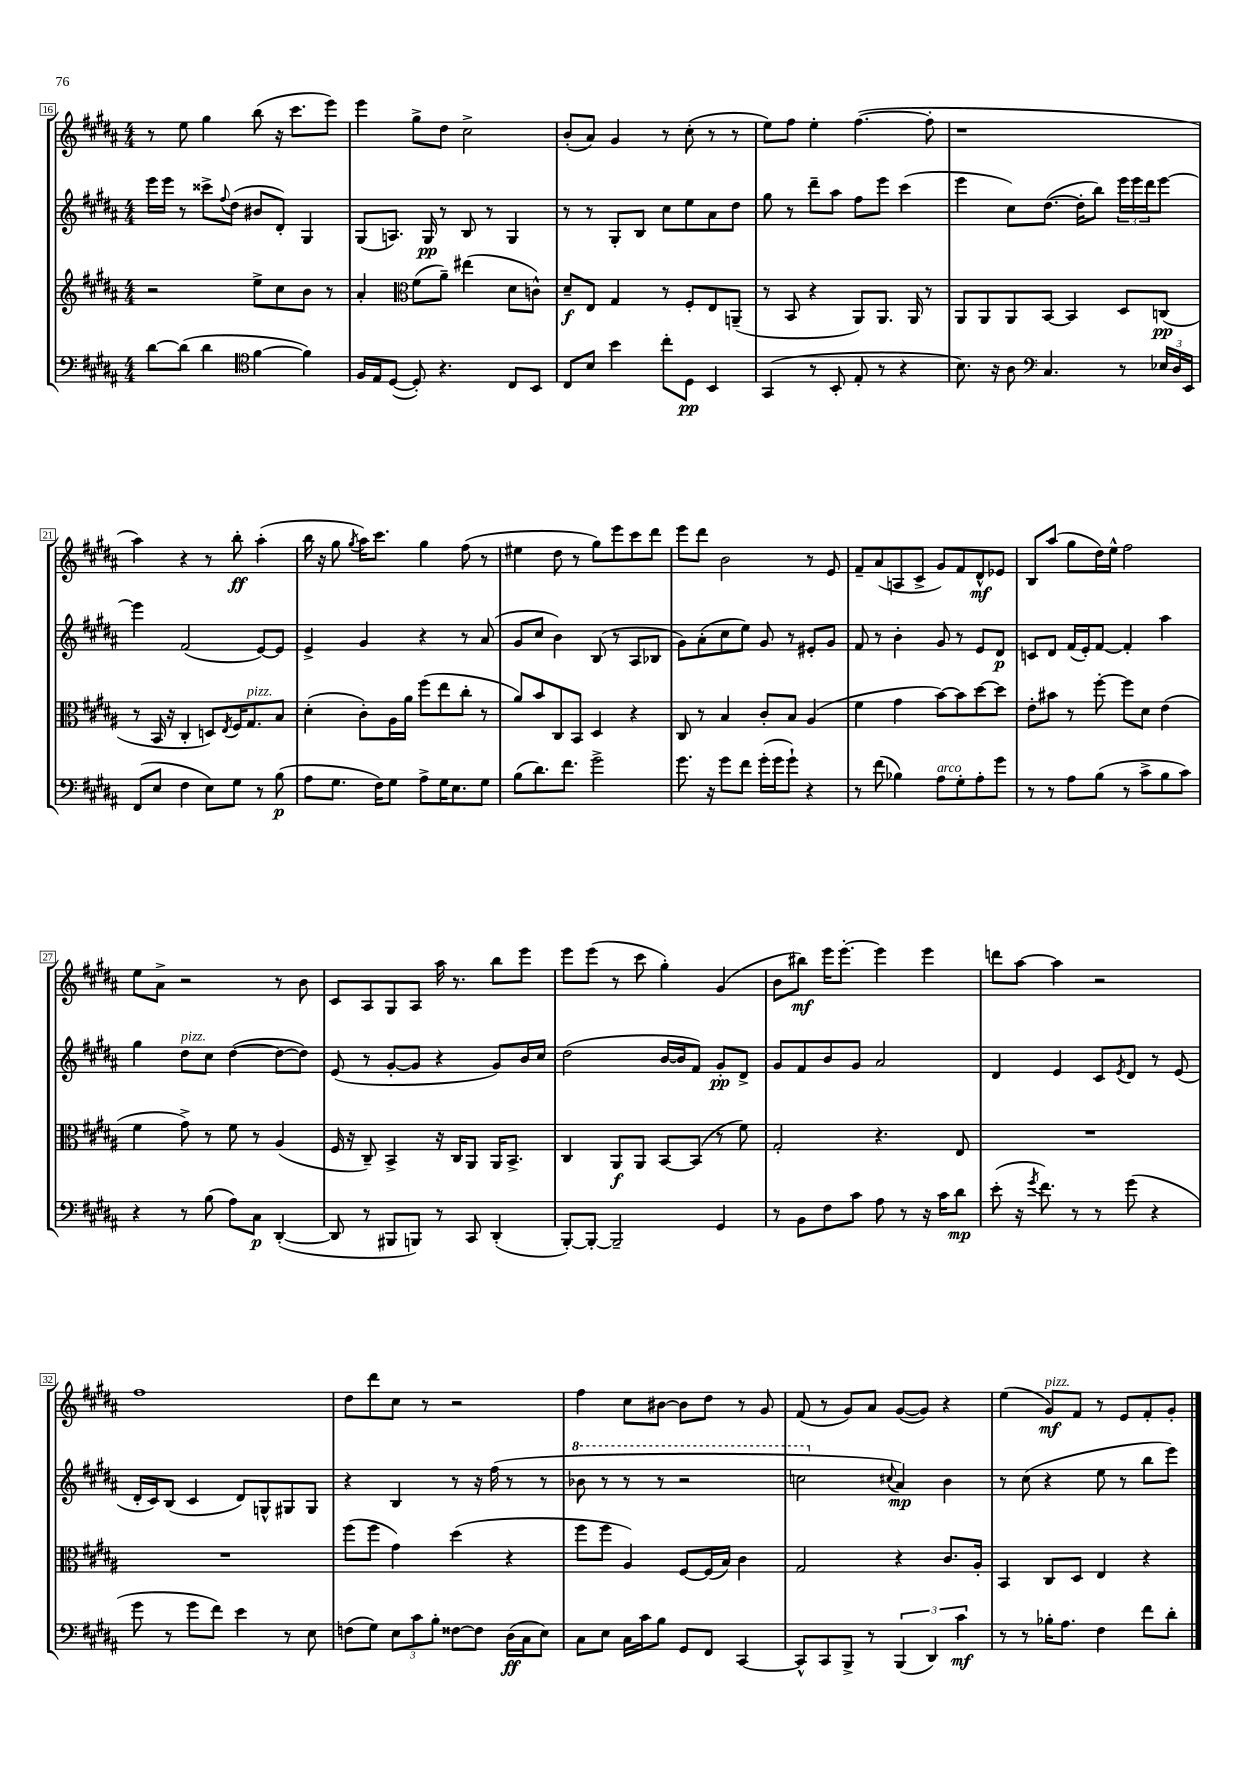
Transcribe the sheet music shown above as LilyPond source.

<<
\new StaffGroup <<
\new Staff = "s0" {
    \clef treble \key b \major \numericTimeSignature \time 4/4
    r8 e''8 gis''4 b''8( r16 cis'''8. e'''8) |
    e'''4 gis''8-> dis''8 cis''2-> |
    b'8-.( ais'8) gis'4 r8 cis''8-.( r8 r8 |
    e''8) fis''8 e''4-. fis''4.~( fis''8-. |
    r1 |
    ais''4) r4 r8 b''8-.\ff ais''4-.( |
    b''16 r16 gis''8 \acciaccatura { gis''8 } ais''16) cis'''8. gis''4 fis''8( r8 |
    eis''4 dis''8 r8 gis''8) e'''8 cis'''8 dis'''8 |
    e'''8 dis'''8 b'2 r8 e'8 |
    fis'8-- ais'8( a8 cis'8-> gis'8) fis'8 dis'8-^\mf ees'8 |
    b8 ais''8( gis''8 dis''16) e''16-^ fis''2 |
    e''8 ais'8-> r2 r8 b'8 |
    cis'8 ais8 gis8 ais8 ais''16 r8. b''8 e'''8 |
    e'''8 e'''8( r8 cis'''8 gis''4-.) gis'4( |
    b'8 bis''8\mf) e'''16 e'''8.~-. e'''4 e'''4 |
    d'''8 ais''8~ ais''4 r2 |
    fis''1 |
    dis''8 dis'''8 cis''8 r8 r2 |
    fis''4 cis''8 bis'8~ bis'8 dis''8 r8 gis'8 |
    fis'8( r8 gis'8) ais'8 gis'8~( gis'8) r4 |
    e''4( gis'8\mf^\markup { \italic "pizz." }) fis'8 r8 e'8 fis'8-. gis'8-. \bar "|." |
}
\new Staff = "s1" {
    \clef treble \key b \major \numericTimeSignature \time 4/4
    e'''16 e'''16 r8 cisis'''8-> \appoggiatura { fis''8 } dis''8( bis'8 dis'8-.) gis4 |
    gis8( a8.) gis16\pp r8 b8 r8 gis4 |
    r8 r8 gis8-. b8 cis''8 e''8 ais'8 dis''8 |
    gis''8 r8 dis'''8-- ais''8 fis''8 e'''8 cis'''4( |
    e'''4 cis''8) dis''8.~( dis''16-. b''8) \tuplet 3/2 { e'''16 e'''16 dis'''16 } e'''8~ |
    e'''4 fis'2( e'8~) e'8 |
    e'4-> gis'4 r4 r8 ais'8( |
    gis'8 cis''8 b'4) b8( r8 ais8 bes8 |
    gis'8) ais'8-.( cis''8 e''8) gis'8 r8 eis'8-. gis'8 |
    fis'8 r8 b'4-. gis'8 r8 e'8 dis'8\p |
    c'8 dis'8 fis'16( e'16-.) fis'8~ fis'4-. ais''4 |
    gis''4 dis''8^\markup { \italic "pizz." } cis''8 dis''4~( dis''8~ dis''8) |
    e'8( r8 gis'8~-. gis'8 r4 gis'8) b'16 cis''16 |
    dis''2( b'16~ b'16 fis'8) gis'8-.\pp dis'8-> |
    gis'8 fis'8 b'8 gis'8 ais'2 |
    dis'4 e'4 cis'8 \acciaccatura { e'8 } dis'8 r8 e'8( |
    dis'16-. cis'16) b8( cis'4 dis'8) g8-^ gis8 gis8 |
    r4 b4 r8 r16 fis''16( r8 r8 |
    \ottava #1 bes''8 r8 r8 r8 r2 |
    c'''2 \ottava #0 \appoggiatura { cis''!8 } ais'4\mp) b'4 |
    r8 cis''8( r4 e''8 r8 b''8 e'''8) \bar "|." |
}
\new Staff = "s2" {
    \clef treble \key b \major \numericTimeSignature \time 4/4
    r2 e''8-> cis''8 b'8 r8 |
    ais'4-. \clef alto fis'8( ais'8--) eis''4( dis'8 c'8-^) |
    dis'8--\f e8 gis4 r8 fis8-. e8 a,8--( |
    r8 b,8 r4 ais,8) ais,8. ais,16 r8 |
    ais,8 ais,8 ais,8 b,8~ b,4 dis8 c8\pp( |
    r8 b,16 r16 cis4-. d8) \acciaccatura { e8 } fis16 gis8.^\markup { \italic "pizz." } b8 |
    dis'4-.( cis'8-.) ais16 ais'16 fis''8( e''8 cis''8-. r8 |
    ais'8) b'8 cis8 b,8 dis4 r4 |
    cis8 r8 b4 cis'8-. b8 ais4( |
    fis'4 gis'4 b'8~) b'8 dis''8~ dis''8 |
    e'8-. bis'8 r8 fis''8~-. fis''8 dis'8 e'4( |
    fis'4 gis'8->) r8 fis'8 r8 ais4( |
    fis16 r16 cis8--) b,4-> r16 cis16 ais,8 ais,16 b,8.-> |
    cis4 ais,8\f ais,8 b,8~ b,8( r8 fis'8) |
    gis2-. r4. e8 |
    R1 |
    R1 |
    fis''8( fis''8 gis'4) dis''4( r4 |
    fis''8 fis''8 ais4) fis8~ fis16( b16) cis'4 |
    gis2 r4 cis'8. ais16-. |
    b,4 cis8 dis8 e4 r4 \bar "|." |
}
\new Staff = "s3" {
    \clef bass \key b \major \numericTimeSignature \time 4/4
    dis'8~ dis'8( dis'4 \clef tenor fis'4~ fis'4) |
    fis16 e16 dis8~( dis8-.) r4. cis8 b,8 |
    cis8 b8 b'4 cis''8-. dis8\pp b,4 |
    gis,4( r8 b,8-. e8-. r8 r4 |
    b8.) r16 ais8 \clef bass cis4. r8 \tuplet 3/2 { ees16 dis16 e,16 } |
    fis,8( e8 fis4 e8) gis8 r8 b8\p( |
    ais8 gis8. fis16) gis8 ais8-> gis16 e8. gis8 |
    b8( dis'8.) fis'8. gis'2-> |
    gis'8. r16 gis'8 fis'8 gis'16-.( gis'16 gis'8-!) r4 |
    r8 fis'8( bes4) ais8^\markup { \italic "arco" } gis8-. ais8-. gis'8 |
    r8 r8 ais8 b8( r8 cis'8-> b8 cis'8) |
    r4 r8 b8( ais8) cis8\p dis,4~-.( |
    dis,8 r8 bis,,8 b,,8) r8 cis,8 dis,4-.( |
    b,,8~-.) b,,8~-. b,,2-- gis,4 |
    r8 b,8 fis8 cis'8 ais8 r8 r16 cis'16 dis'8\mp |
    e'8-.( r16 \acciaccatura { gis'8 } fis'8.) r8 r8 gis'8( r4 |
    gis'8 r8 gis'8 fis'8) e'4 r8 e8 |
    f8( gis8) \tuplet 3/2 { e8 cis'8 b8-. } fisis8~ fisis8 dis16\ff( cis16 e8) |
    cis8 e8 cis16 cis'16 b8 gis,8 fis,8 cis,4~ |
    cis,8-^ cis,8 b,,8-> r8 \tuplet 3/2 { b,,4( dis,4) cis'4\mf } |
    r8 r8 bes16-. ais8. fis4 fis'8 dis'8-. \bar "|." |
}
>>
>>
\layout { \context { \Score currentBarNumber = #16 \override BarNumber.stencil = #(make-stencil-boxer 0.1 0.3 ly:text-interface::print) } }
